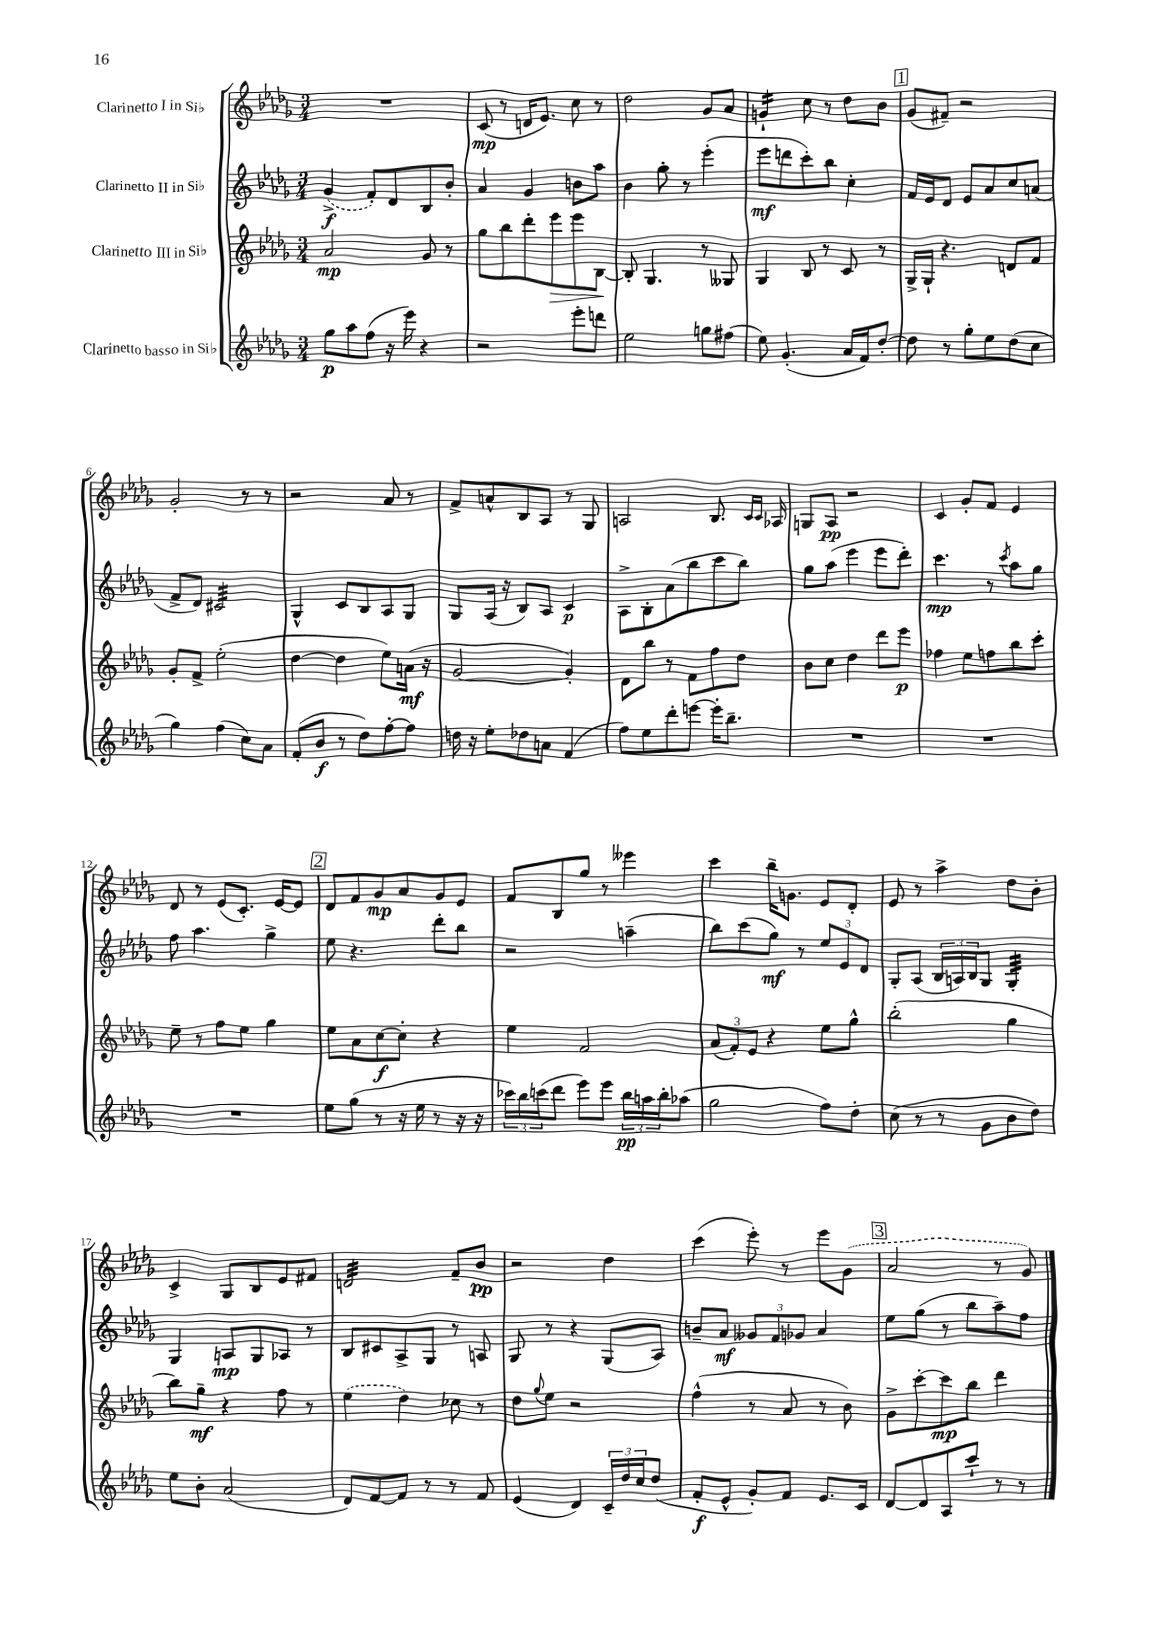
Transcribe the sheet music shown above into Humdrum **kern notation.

**kern	**kern	**kern	**kern
*staff4	*staff3	*staff2	*staff1
*clefG2	*clefG2	*clefG2	*clefG2
*k[b-e-a-d-g-]	*k[b-e-a-d-g-]	*k[b-e-a-d-g-]	*k[b-e-a-d-g-]
*M3/4	*M3/4	*M3/4	*M3/4
8gg-	2a-	(4g-^	2.r
8aa-	.	.	.
(8ff	.	8f')	.
16r	.	8d-	.
16eee-)	.	.	.
4r	8g-	8B-	.
.	8r	8b-'	.
=	=	=	=
2r	8gg-	4a-	(8c
.	8bb-	.	8r
.	8ddd-'	4g-	16d
.	.	.	8.e-)
.	8eee-	.	.
8eee-'	8eee-	8b	8cc
8ddd	[8B-	8aa-	8r
=	=	=	=
2ee-	8B-']	4b-	2dd-
.	4.G-	.	.
.	.	8gg-'	.
.	.	8r	.
8gg	8r	(4eee-'	8g-
(8ff#	8G--	.	8a-
=	=	=	=
8ee-)	4G-	8eee-	4g`
(4.g-'	.	8ddd	.
.	8B-	8ccc')	8cc
.	8r	8bb-	8r
16a-	8c	4cc'	8dd-
16f)	.	.	.
[8dd-'	8r	.	8b-
=	=	=	=
8dd-]	16G-^	16f	(8g-
.	16G-`	16e-	.
8r	4.r	8d-	8f#~)
8gg-'	.	8e-	2r
8ee-	.	8a-	.
(8dd-	8d	8cc	.
8cc	8f	(8a	.
=	=	=	=
4gg-)	8g-'	8f^	2g-'
.	8f^	8d-)	.
(4ff	(2ee-'	2c#	.
8cc)	.	.	8r
8a-	.	.	8r
=	=	=	=
(8f'	[4dd-	4G-^^	2r
8b-	.	.	.
8r	4dd-]	8c	.
8dd-)	.	8B-	.
[8ff'	8ee-)	8A-	8a-
8ff]	(16a	8G-	8r
.	16r	.	.
=	=	=	=
16dd	[2g-	8G-	8f^
16r	.	.	.
8ee-'	.	(16A-	8a^^
.	.	16r	.
8dd-	.	8B-)	8B-
8a	.	8A-	8A-
(4f	4g-'])	4c	8r
.	.	.	8G-
=	=	=	=
8ff)	8d-	8A-^	2A
8ee-	8bb-	8B-'	.
8ddd-'	8r	(8a-	.
[8eee	8f	8bb-	.
16eee']	8ff	8ccc	8.B-
8.bb-~	.	.	.
.	8dd-	8bb-)	.
.	.	.	16qqc
.	.	.	16qqc
.	.	.	16A-
=	=	=	=
2.r	8b-	8gg-	8G
.	8cc	(8aa-	8A-
.	4dd-	4eee-	2r
.	8ddd-	8eee-	.
.	8eee-	8ddd-')	.
=	=	=	=
2.r	4ff-	4.ccc	4c
.	8ee-	.	8g-'
.	8ff	8r	8f
.	.	8qccc	.
.	8bb-	8aa-	4e-
.	8ccc'	8gg-	.
=	=	=	=
2.r	8ee-~	8ff	8d-
.	8r	4.aa-	8r
.	8ff	.	(8e-
.	8ee-	.	8.c')
.	4gg-	4gg-^	.
.	.	.	[16e-
.	.	.	8e-]
=	=	=	=
8ee-	8ee-	8ee-	8d-
(8gg-	8a-	4.r	8f
8r	[8cc	.	8g-
16r	8cc']	.	8a-
16ee-	.	.	.
8r	4r	8ddd-'	8g-
16r	.	8bb-	8e-
16r	.	.	.
=	=	=	=
24ccc-)	4ee-	2r	8f
24bb-	.	.	.
(24ccc	.	.	.
8ddd-	.	.	8B-
8eee-)	2f	.	8gg-
8eee-	.	.	8r
24bb-	.	(4aa~	4eee--
24aa	.	.	.
24bb-'	.	.	.
(8aa-	.	.	.
=	=	=	=
2gg-	(12a-	8bb-)	4ccc
.	12f')	.	.
.	.	(8ccc	.
.	12e-	.	.
.	4r	8gg-)	16bb-~
.	.	.	8.g
.	.	8r	.
8ff)	8ee-	12ee-	8e-
.	.	12e-	.
8dd-'	8gg-^^	.	8d-'
.	.	12d-	.
=	=	=	=
(8cc	(2bb-'	8G-'	8e-
8r	.	(8A-	8r
8r	.	24B-	4aa-^
.	.	24A)	.
.	.	24B-	.
8g-	.	8G-	.
8b-	4gg-	4G-'	8dd-
8dd-)	.	.	8b-'
=	=	=	=
8ee-	8bb-)	4G-	4c^
8b-'	8gg-~	.	.
(2a-	4r	8A	8G-
.	.	8G-	8B-
.	8ff	8A-	8e-
.	8r	8r	8f#
=	=	=	=
8d-)	(4ee-	8B-	2d
[8f	.	8c#	.
8f]	4dd-)	8A-^	.
8r	.	8G-	.
8r	8cc-	8r	8f~
8f	8r	8A	8b-
=	=	=	=
(4e-	8dd-	8G-	2r
.	8qqgg-	.	.
.	8ee-	8r	.
4d-)	2r	4r	.
24c~	.	(8G-	4dd-
24dd-	.	.	.
24cc	.	.	.
(8dd-	.	8A-)	.
=	=	=	=
8f'	(4ff^^	8b~	(4ccc
8e-^^	.	8a-	.
8g-')	8r	12g--	8eee-')
.	.	12f	.
8f	8a-	.	8r
.	.	12g-	.
8.e-	8r	4a-	8eee-
.	8b-)	.	(8g-
16c	.	.	.
=	=	=	=
[8d-	8g-^	8ee-	2a-
8d-]	[8ccc'	(8gg-	.
8A-	8ccc]	8r	.
8ccc`	8bb-	8bb-	.
8r	4ddd-	8aa-~)	8r
8r	.	8ff	8g-)
==	==	==	==
*-	*-	*-	*-
